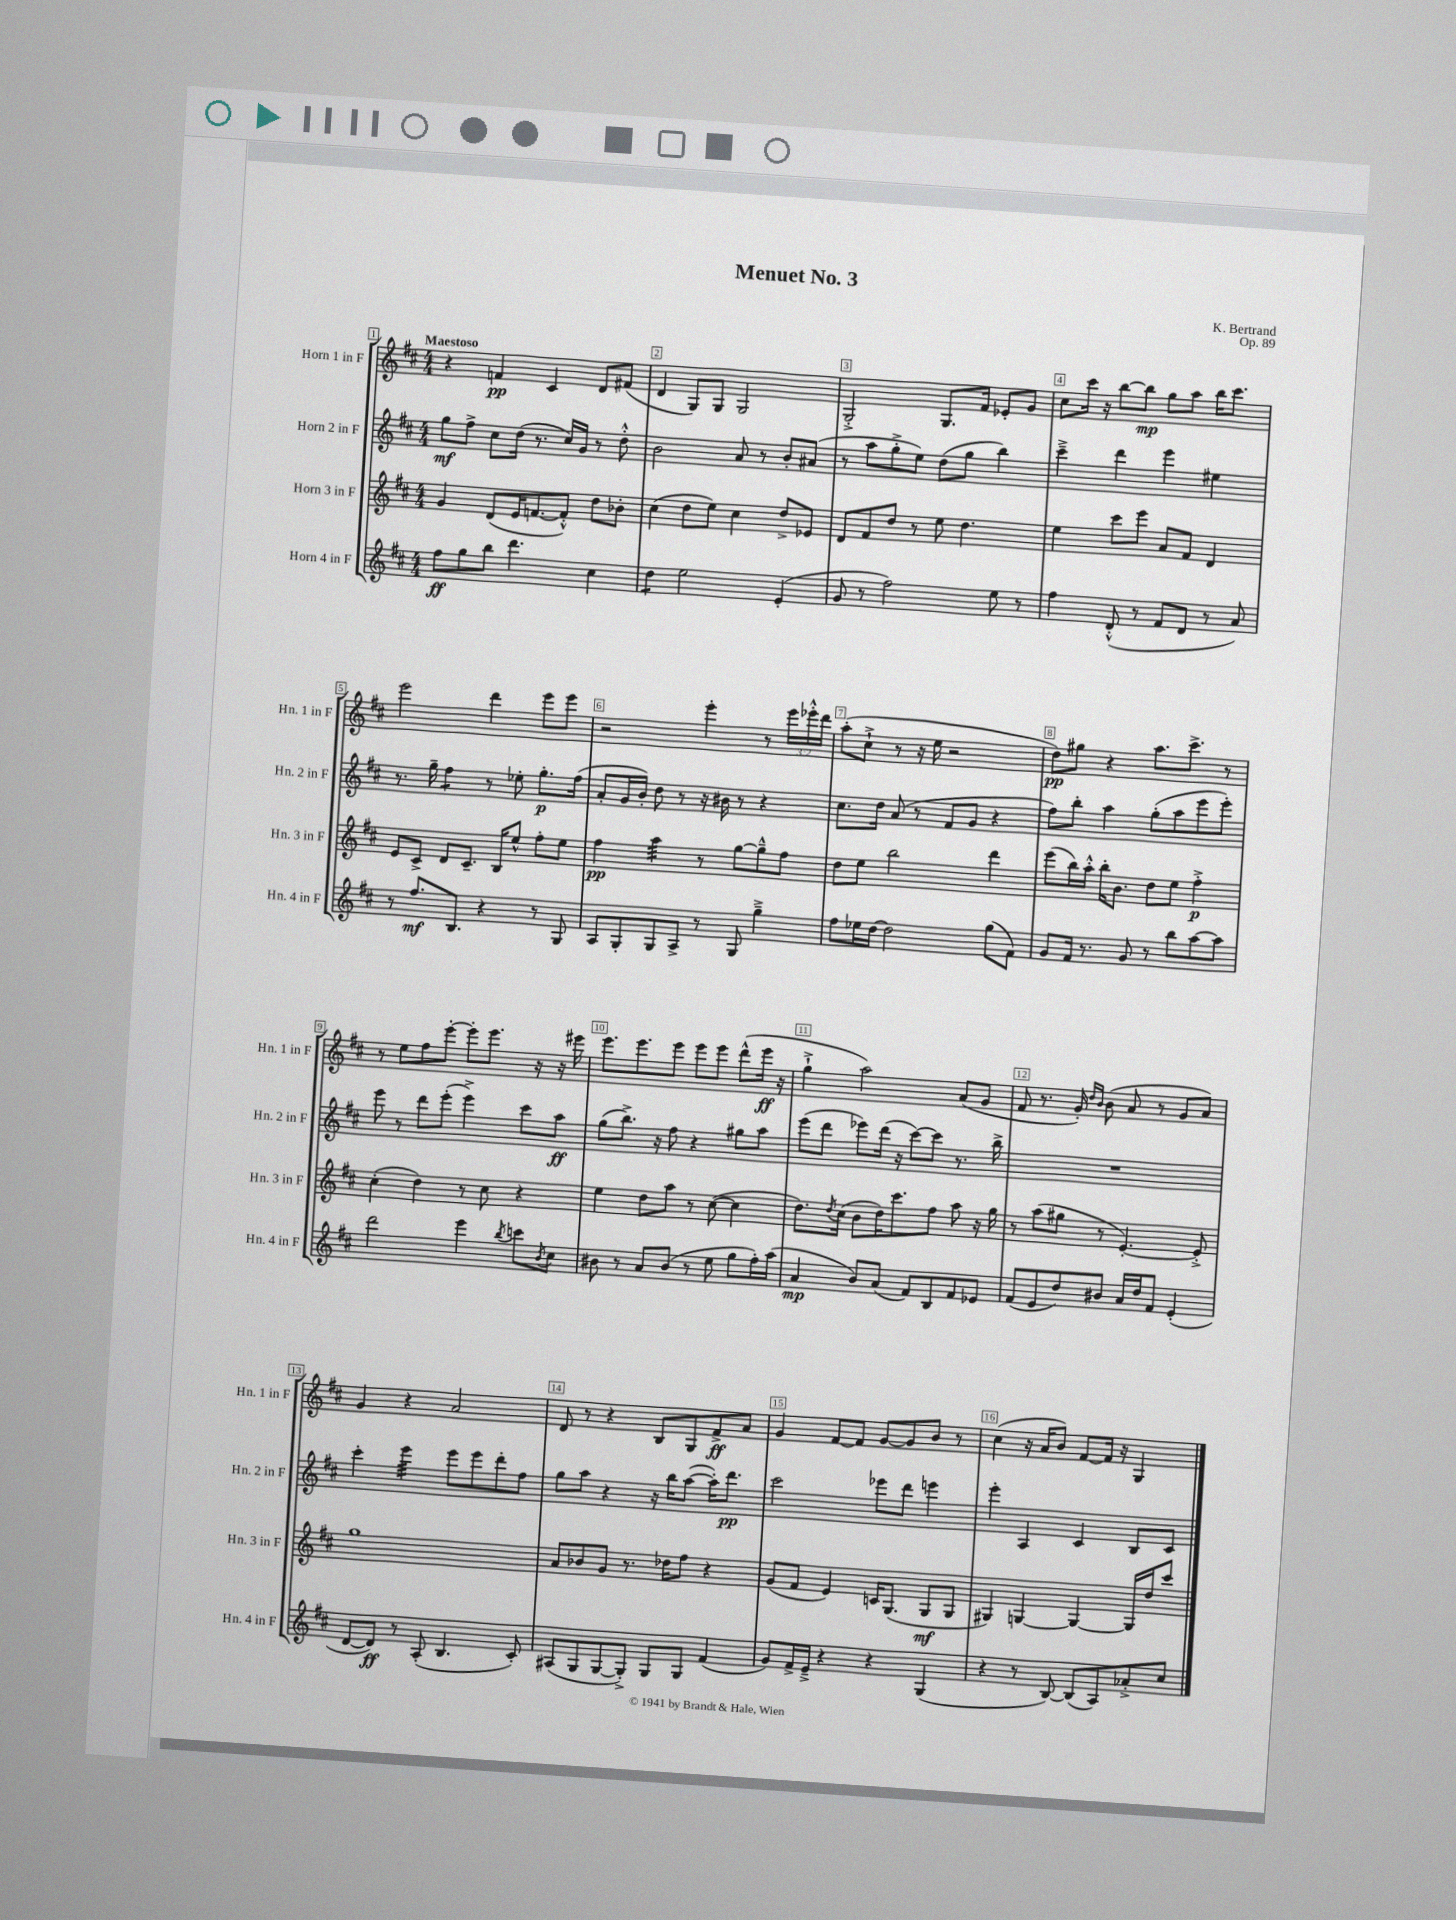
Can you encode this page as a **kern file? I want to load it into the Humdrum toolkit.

**kern	**dynam	**kern	**dynam	**kern	**dynam	**kern	**dynam
*part4	*part4	*part3	*part3	*part2	*part2	*part1	*part1
*staff4	*staff4	*staff3	*staff3	*staff2	*staff2	*staff1	*staff1
*I"Horn 4 in F	*	*I"Horn 3 in F	*	*I"Horn 2 in F	*	*I"Horn 1 in F	*
*I'Hn. 4 in F	*	*I'Hn. 3 in F	*	*I'Hn. 2 in F	*	*I'Hn. 1 in F	*
*clefG2	*	*clefG2	*	*clefG2	*	*clefG2	*
*k[f#c#]	*	*k[f#c#]	*	*k[f#c#]	*	*k[f#c#]	*
*M4/4	*	*M4/4	*	*M4/4	*	*M4/4	*
=1	=1	=1	=1	=1	=1	=1	=1
!	!	!	!	!	!	!LO:TX:a:B:t=Maestoso	!
8ff#\L	ff	4g/	.	8gg\L	mf	4r	.
8gg\	.	.	.	8ff#^\J	.	.	.
8bb\J	.	(8d/L	.	8cc#\L	.	4fn/	pp
4.ddd\	.	16e/K	.	(16dd\Jk	.	.	.
.	.	[8.fn/	.	8.r	.	.	.
.	.	.	.	.	.	4c#/	.
.	.	8f'^^/J])	.	16cc#/LL)	.	.	.
.	.	.	.	16g/JJ	.	.	.
4cc#\	.	8dd\L	.	8r	.	8d/L	.
.	.	8b-X'\J	.	8dd'^^\	.	(8f#X/J	.
=2	=2	=2	=2	=2	=2	=2	=2
*tremolo	*	*	*	*	*	*	*
8dd\L	.	(4cc#\	.	2b\	.	4d/	.
8dd\J	.	.	.	.	.	.	.
*Xtremolo	*	*	*	*	*	*	*
2ee\	.	8dd\L	.	.	.	8G/L)	.
.	.	8ee\J)	.	.	.	8G/J	.
.	.	4cc#\	.	8a/	.	2G/	.
.	.	.	.	8r	.	.	.
(4e'/	.	8dd^/L	.	8b'/L	.	.	.
.	.	8e-X/J	.	(8a#X/J	.	.	.
=3	=3	=3	=3	=3	=3	=3	=3
8g/	.	8d/L	.	8r	.	2G'^/	.
8r	.	8f#/	.	8aa\L	.	.	.
2ff#\)	.	8dd/J	.	8gg'^\	.	.	.
.	.	8r	.	8ee\J)	.	.	.
.	.	8ee\	.	(8dd\L	.	8.G/L	.
.	.	4.dd\	.	8gg\J	.	.	.
.	.	.	.	.	.	16f#/Jk	.
8ee\	.	.	.	4bb\)	.	8e-X'/L	.
8r	.	.	.	.	.	8g/J	.
=4	=4	=4	=4	=4	=4	=4	=4
4ff#\	.	4ee\	.	4ccc#~^\	.	8cc#\L	.
.	.	.	.	.	.	16ccc#\Jk	.
.	.	.	.	.	.	16r	.
(8d'^^/	.	8ccc#\L	.	4ddd\	.	[8bb\L	.
8r	.	8eee\J	.	.	.	8bb\J]	mp
8f#/L	.	8a/L	.	4eee\	.	8gg\L	.
8d/J	.	8f#/J	.	.	.	8aa\J	.
8r	.	4d/	.	4ee#X\	.	16bb\KL	.
.	.	.	.	.	.	8.ccc#\J	.
8a/)	.	.	.	.	.	.	.
!!LO:LB:g=z
=5	=5	=5	=5	=5	=5	=5	=5
8r	.	8e/L	.	8.r	.	2eee\	.
8.ff#/L	mf	8c#^/J	.	.	.	.	.
.	.	.	.	16gg~\	.	.	.
*	*	*	*	*tremolo	*	*	*
.	.	8d/L	.	8ff#\L	.	.	.
8.B/J	.	.	.	.	.	.	.
.	.	8.c#~/J	.	8ff#\J	.	.	.
*	*	*	*	*Xtremolo	*	*	*
4r	.	.	.	8r	.	4ddd\	.
.	.	16B/KL	.	.	.	.	.
.	.	8ee^^/J	.	8ee-X'\	.	.	.
8r	.	8ff#'\L	.	8.gg'\L	p	8eee\L	.
8G/	.	8ee\J	.	.	.	8eee\J	.
.	.	.	.	(16ff#\Jk	.	.	.
=6	=6	=6	=6	=6	=6	=6	=6
8A/L	.	4ff#\	pp	8a'/L	.	2r	.
8G'/	.	.	.	16g/L	.	.	.
.	.	.	.	16b'/JJ)	.	.	.
*	*	*tremolo	*	*	*	*	*
8G/	.	32aa\LLL	.	8dd\	.	.	.
.	.	32aa\	.	.	.	.	.
.	.	32aa\	.	.	.	.	.
.	.	32aa\	.	.	.	.	.
8A^/J	.	32aa\	.	8r	.	.	.
.	.	32aa\	.	.	.	.	.
.	.	32aa\	.	.	.	.	.
.	.	32aa\JJJ	.	.	.	.	.
*	*	*Xtremolo	*	*	*	*	*
8r	.	8r	.	16r	.	4eee'\	.
.	.	.	.	16b#X\	.	.	.
8G/	.	[8gg\L	.	8r	.	.	.
4gg~^\	.	8gg~^^\]	.	4r	.	8r	.
.	.	8ff#\J	.	.	.	24eee\LL	.
.	.	.	.	.	.	24eee-X'^^\	.
.	.	.	.	.	.	24ddd\JJ	.
=7	=7	=7	=7	=7	=7	=7	=7
8ff#\L	.	8dd\L	.	8.cc#\L	.	(8aa'\L	.
16ee-X\L	.	8ee\J	.	.	.	8cc#`^\J	.
[16dd\JJ	.	.	.	16dd\Jk	.	.	.
2dd\]	.	2bb\	.	(8a/	.	8r	.
.	.	.	.	8r	.	16r	.
.	.	.	.	.	.	16ee\	.
.	.	.	.	8f#/L	.	2r	.
.	.	.	.	8g/J	.	.	.
(8gg\L	.	4ddd\	.	4r	.	.	.
8f#\J)	.	.	.	.	.	.	.
=8	=8	=8	=8	=8	=8	=8	=8
8g/L	.	(8eee\L	.	8ff#\L)	.	8dd\L)	pp
16f#/Jk	.	16bb\L)	.	8bb'\J	.	8gg#X\J	.
8.r	.	16aa'^^\JJ	.	.	.	.	.
.	.	16bb'\KL	.	4aa\	.	4r	.
.	.	8.b\J	.	.	.	.	.
8g/	.	.	.	.	.	.	.
8r	.	8dd\L	.	(8gg'\L	.	8.aa\L	.
8bb\L	.	8ee\J	.	8aa\	.	.	.
.	.	.	.	.	.	8.ccc#^\J	.
[8aa\	.	4ff#'^\	p	8eee\	.	.	.
8aa\J]	.	.	.	8eee'\J)	.	8r	.
!!LO:LB:g=z
=9	=9	=9	=9	=9	=9	=9	=9
2ddd\	.	(4cc#'\	.	8eee\	.	8r	.
.	.	.	.	8r	.	8ee\L	.
.	.	4dd\)	.	8ddd\L	.	8ff#\	.
.	.	.	.	(8eee'\J	.	[8eee'\J	.
4eee\	.	8r	.	4eee^\)	.	8eee'\L]	.
.	.	8cc#\	.	.	.	8.eee\J	.
8qbb/	.	.	.	.	.	.	.
8cccn\L	.	4r	.	8ccc#\L	.	.	.
.	.	.	.	.	.	16r	.
8qb/	.	.	.	.	.	.	.
8cc#\J	.	.	.	8aa\J	ff	16r	.
.	.	.	.	.	.	16eee#X\	.
=10	=10	=10	=10	=10	=10	=10	=10
8b#X\	.	4ee\	.	(8gg\L	.	8.eee\L	.
8r	.	.	.	8.bb^\J)	.	.	.
.	.	.	.	.	.	8.eee\	.
8a/L	.	8dd\L	.	.	.	.	.
.	.	.	.	16r	.	.	.
(8b#/J	.	8aa\J	.	8ff#\	.	8eee\J	.
8r	.	8r	.	4r	.	8eee\L	.
8ee\	.	([8cc#\	.	.	.	8eee\J	.
8gg\L	.	4cc#\]	.	8gg#X\L	.	(8ddd^^\L	.
16ff#'\L)	.	.	.	8aa\J	.	16eee\Jk	ff
(16aa\JJ	.	.	.	.	.	16r	.
=11	=11	=11	=11	=11	=11	=11	=11
4a/	mp	8.dd\L)	.	(8eee\L	.	4gg`^\	.
.	.	.	.	8ddd\J	.	.	.
.	.	8qdd/	.	.	.	.	.
.	.	(16cc#\Jk	.	.	.	.	.
8b/L)	.	8b\L	.	8eee-X\L)	.	2aa\)	.
(8a/J	.	16dd\K)	.	(16ddd\Jk	.	.	.
.	.	8.ccc#\	.	16r	.	.	.
8f#/L)	.	.	.	[8ccc#\L)	.	.	.
8B/	.	8ff#\J	.	8ccc#\J]	.	.	.
8f#/	.	8aa\	.	8.r	.	(8a/L	.
8e-X/J	.	16r	.	.	.	8g/J	.
.	.	16gg\	.	16bb^\	.	.	.
=12	=12	=12	=12	=12	=12	=12	=12
(8f#/L	.	8r	.	1r	.	8f#/	.
8e/	.	(8aa\L	.	.	.	8.r	.
8dd/)	.	8gg#X\J	.	.	.	.	.
.	.	.	.	.	.	16g'/)	.
.	.	.	.	.	.	16qqdd/LL	.
.	.	.	.	.	.	16qqb/JJ	.
8b#X/J	.	8r	.	.	.	(8b\	.
16a/LL	.	[4.e'/)	.	.	.	8a/	.
16dd/J	.	.	.	.	.	.	.
8f#/J	.	.	.	.	.	8r	.
(4e'/	.	.	.	.	.	8g/L	.
.	.	8e'^/]	.	.	.	8a/J)	.
!!LO:LB:g=z
=13	=13	=13	=13	=13	=13	=13	=13
[8d/L	.	1gg	.	4ccc#'\	.	4g/	.
8d/J])	ff	.	.	.	.	.	.
*	*	*	*	*tremolo	*	*	*
8r	.	.	.	32eee\LLL	.	4r	.
.	.	.	.	32eee\	.	.	.
.	.	.	.	32eee\	.	.	.
.	.	.	.	32eee\	.	.	.
(8A'/	.	.	.	32eee\	.	.	.
.	.	.	.	32eee\	.	.	.
.	.	.	.	32eee\	.	.	.
.	.	.	.	32eee\JJJ	.	.	.
*	*	*	*	*Xtremolo	*	*	*
4.B/	.	.	.	8eee\L	.	2a/	.
.	.	.	.	8eee\	.	.	.
.	.	.	.	8ddd'\	.	.	.
8c#'/)	.	.	.	8ff#\J	.	.	.
=14	=14	=14	=14	=14	=14	=14	=14
(8A#X/L	.	8a/L	.	8gg\L	.	8d/	.
8G/	.	8b-X/	.	8aa\J	.	8r	.
[8G/	.	8g/J	.	4r	.	4r	.
8G'^/J])	.	8.r	.	.	.	.	.
8G/L	.	.	.	16r	.	8B/L	.
.	.	16dd-X\KL	.	16bb\KL	.	.	.
8G/J	.	8ff#\J	.	([8aa\J	.	8G/	.
(4f#/	.	4r	.	16aa'\KL])	.	8f#^/	ff
.	.	.	.	8.ddd\J	pp	.	.
.	.	.	.	.	.	8a/J	.
=15	=15	=15	=15	=15	=15	=15	=15
8g/L)	.	(8g/L	.	2ccc#\	.	4g/	.
16f#^/L	.	8f#/J	.	.	.	.	.
16e~^/JJ	.	.	.	.	.	.	.
4r	.	4e/)	.	.	.	[8f#/L	.
.	.	.	.	.	.	8f#/J]	.
4r	.	16cn/KL	.	8eee-X\L	.	[8g/L	.
.	.	(8.G/J	.	.	.	.	.
.	.	.	.	8ddd\J	.	8g/]	.
(4G/	.	8G/L	mf	4eeen\	.	8b/J	.
.	.	8G/J	.	.	.	8r	.
=16	=16	=16	=16	=16	=16	=16	=16
4r	.	4G#X/)	.	4eee'\	.	(4cc#\	.
8r	.	[4Gn/	.	4A/	.	16r	.
.	.	.	.	.	.	16a/KL	.
[8B/)	.	.	.	.	.	8b/J)	.
(8B/L]	.	4G/_	.	4c#/	.	[8f#/L	.
8A/)	.	.	.	.	.	16f#/Jk]	.
.	.	.	.	.	.	16r	.
8a-X'^/	.	16G/LL]	.	8B/L	.	4G/	.
.	.	16dd/J	.	.	.	.	.
8cc#/J	.	8ccc#/J	.	8c#/J	.	.	.
==	==	==	==	==	==	==	==
*-	*-	*-	*-	*-	*-	*-	*-
